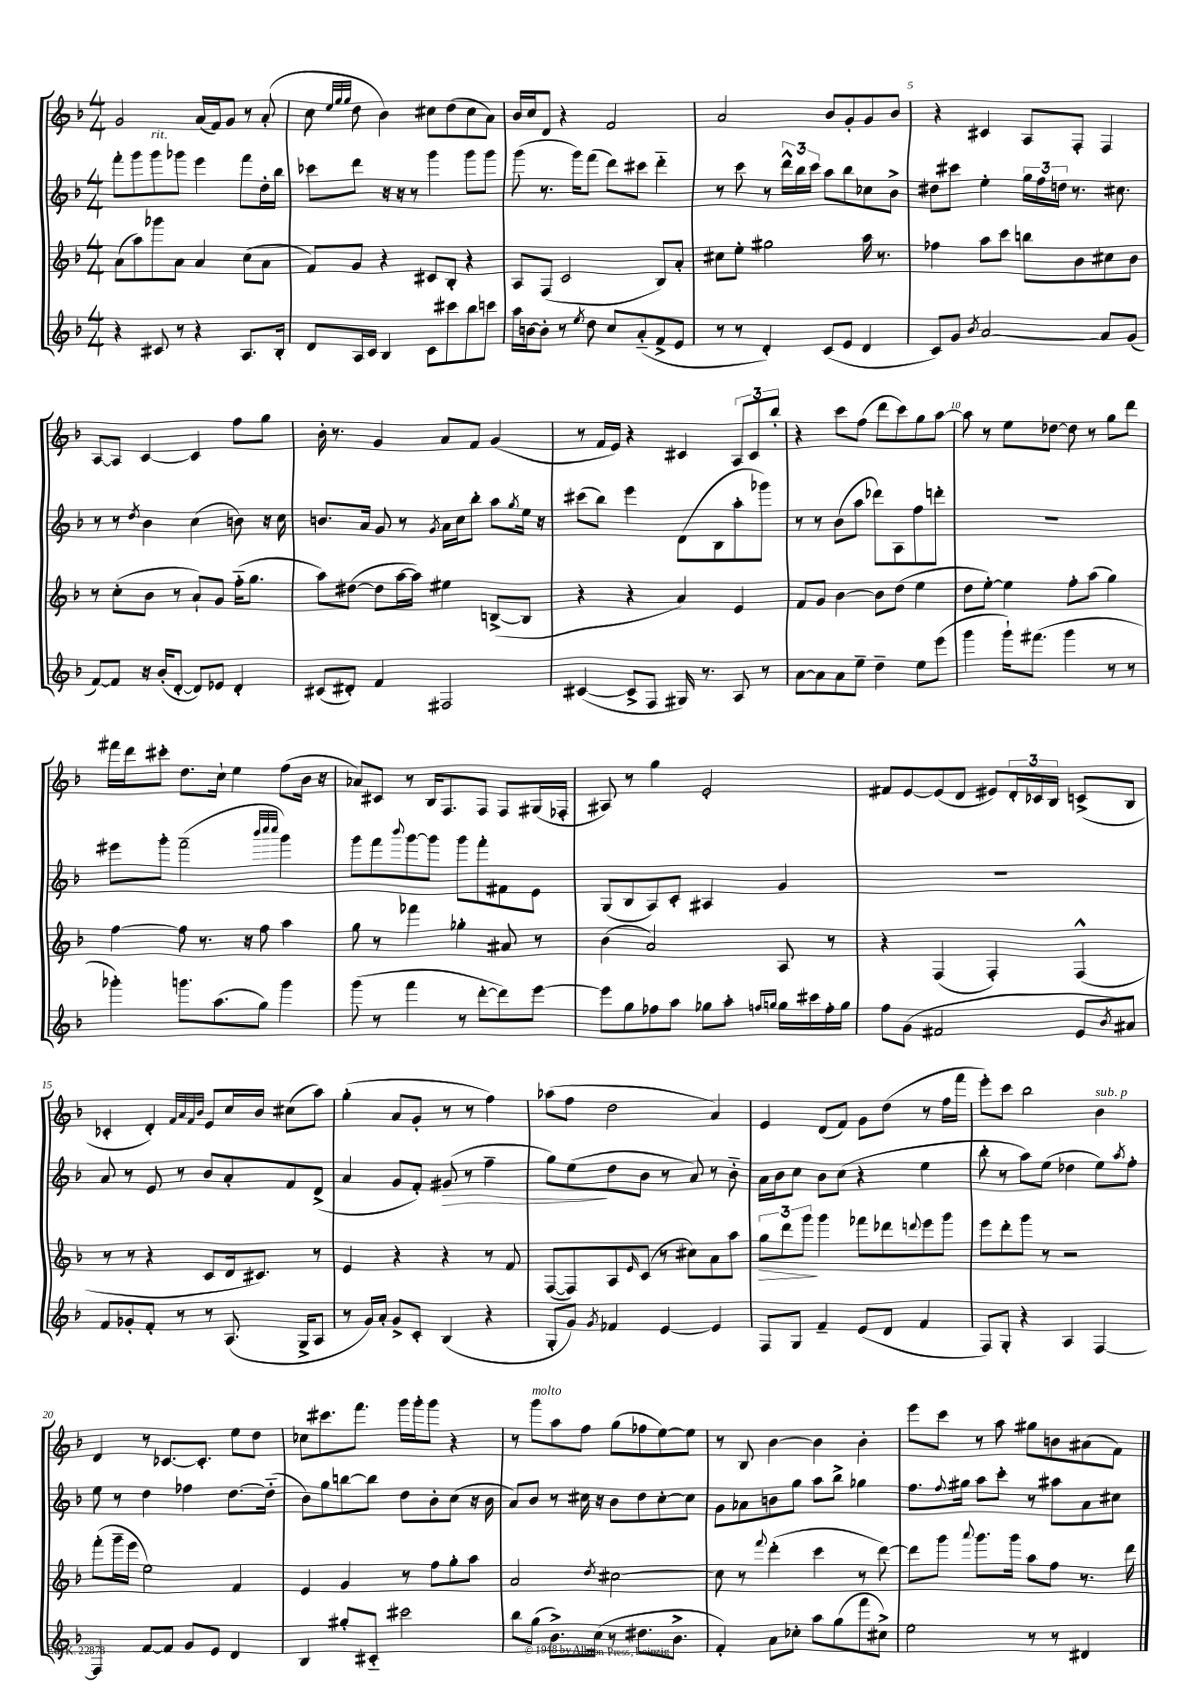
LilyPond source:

<<
\new StaffGroup <<
\new Staff = "s0" {
    \clef treble \key f \major \numericTimeSignature \time 4/4
    g'2 a'16( f'16) g'8 r8 a'8-.( |
    c''8 \grace { e''32 g''32 g''32 } d''8 bes'4) cis''8 d''8( cis''8 a'8) |
    bes'16 c''16 d'8 r4 f'2 |
    a'2 bes'8 g'8-. g'8 bes'8 |
    r4 cis'4 a8 f8-. f4 |
    a8~ a8 c'4~ c'4 f''8 g''8 |
    bes'16-. r8. g'4 a'8 f'8 g'4( |
    r8 f'16 e'16) r4 cis'4 \tuplet 3/2 { a8 cis'8 bes''8-. } |
    r4 c'''8 f''8( d'''8 c'''8) g''8 a''8~ |
    a''8 r8 e''8 des''8~ des''8 r8 g''8 d'''8 |
    fis'''16 d'''16 cis'''8-. d''8. c''16-! e''4 f''8( bes'16 r16 |
    aes'8) cis'8 r8 bes16 f8. f8 f8 gis16( fes16-. |
    ais8) r8 g''4 e'2-. |
    fis'8 e'8~ e'8( d'8 eis'8) \tuplet 3/2 { d'16-. ces'16 bes16 } c'8->( bes8 |
    ces'4-. d'4-.) \grace { f'32 a'32 f'32 bes'32 } e'8 c''16 bes'16 cis''8( a''8) |
    g''4-.( a'8 g'8-. r8 r8 f''4) |
    aes''8( f''8 d''2 a'4) |
    e'4 d'8( f'8) g'8 d''8( r8 f''16 f'''16 |
    e'''8-.) c'''8 bes''2 bes'4^\markup { \italic "sub. p" } |
    d'4 r8 ces'8.~ ces'8.-. e''8 d''8 |
    ces''8 cis'''8. f'''8. g'''16 g'''16-. g'''8 r4 |
    r8 g'''8^\markup { \italic "molto" } a''8 f''8 g''8( fes''8 e''8~) e''8 |
    r8 bes8 bes'4~ bes'4 bes'4-. |
    e'''8 c'''8 r8 a''8 gis''8 b'8 ais'8( f'8) \bar "|." |
}
\new Staff = "s1" {
    \clef treble \key f \major \numericTimeSignature \time 4/4
    f'''8-. g'''8 g'''8^\markup { \italic "rit." } ges'''8 e'''4 f'''8 d''16-. bes''16 |
    ces'''8 d'''8 r16 r16 r8 g'''4 g'''8 g'''8 |
    g'''8( r8. g'''16) f'''8( d'''8) cis'''8 d'''4-_ |
    r8 c'''8 r8 \tuplet 3/2 { d'''16-^ bes''16 c'''16 } a''8 bes''8 ces''8 bes'8-> |
    dis''8 cis'''8 e''4-. \tuplet 3/2 { g''16 f''16 d''16 } r8. cis''8. |
    r8 r8 \acciaccatura { d''8 } bes'4 c''4( b'8) r16 c''16 |
    b'8. a'16 g'8 r8 \acciaccatura { g'8 } a'16 c''16 bes''8-. a''8 \acciaccatura { g''8 } e''16 r16 |
    cis'''8( bes''8) e'''4 d'8( bes8 a''8-. ges'''8) |
    r8 r8 bes'8( a''8 des'''8) a8 f''8 d'''8-. |
    R1 |
    eis'''8 g'''8-. f'''2--( \grace { bes'''32 c''''32 c''''32 } g'''4) |
    g'''8 f'''8 \appoggiatura { bes'''8 } g'''8~ g'''8 g'''8 f'''8-. fis'8 e'8 |
    g8( bes8 a8) c'8-. ais4 g'4 |
    R1 |
    a'8 r8 e'8 r8 bes'8 a'8-. f'8 d'8->( |
    a'4 g'8 f'8-.) gis'8\>( r8 f''4-- |
    g''8) e''8\!( d''8 bes'8 r8 a'8) r8 bes'8-_ |
    a'16 bes'16 c''8 bes'8 c''8( r4 e''4 |
    bes''8-. r8 a''8) e''8( des''4 e''8) \acciaccatura { a''8 } f''8-. |
    e''8 r8 d''4 fes''4 d''8.~ d''16-_( |
    bes'8) g''8 b''8~ b''8 d''8 bes'8-. c''8( r16 bes'16 |
    a'8) bes'8 r8 cis''16 r16 bes'8 d''8 cis''8~-. cis''8 |
    g'8 aes'8 b'8 g''8 a''8 bes''8-> ges''4 |
    f''8. \appoggiatura { f''8 } gis''16 a''8 c'''8-. r8 ais''8 a'8 cis''8 \bar "|." |
}
\new Staff = "s2" {
    \clef treble \key f \major \numericTimeSignature \time 4/4
    a'8( a''8) ges'''8 a'8 a'4 c''8( a'8 |
    f'8) g'8 r4 cis'8 bes8-. r4 |
    a8 f8( c'2 bes8) a'8-. |
    cis''8 e''8-. gis''2 a''16 r8. |
    fes''4 a''8 c'''8 b''8 bes'8 cis''8 bes'8 |
    r8 c''8-.( bes'8 r8 a'8-!) g'8 f''16-_( g''8. |
    a''8) dis''8~( dis''8 a''16~ a''16) eis''4 b8~->( b8 |
    r4 r4 a'4) e'4 |
    f'8 g'8 bes'4~ bes'8 d''8( e''4 |
    d''8 e''8~-.) e''4 f''8-. a''8( g''4) |
    f''4~ f''8 r8. r16 f''8 a''4 |
    g''8 r8 fes'''4 ges''4-. ais'8 r8 |
    bes'4( a'2) a8 r8 |
    r4 f4( f4-.) f4-^( |
    r8 r8 r4 c'8 d'16 cis'8.) r8 |
    e'4 r4 r4 r8 f'8 |
    f8~( f8) a8 \grace { e'16 } c'8( r8 cis''8) a'8 a''8 |
    \tuplet 3/2 { g''8\> d'''8 g'''8\! } g'''4 fes'''8 des'''8 \appoggiatura { d'''8 } e'''8 g'''8 |
    e'''8 d'''8-. g'''8 r8 r2 |
    f'''8-.( g'''16-- e'''16 e''2) f'4 |
    e'4 g'4 r8 f''8 g''8-. a''8 |
    a'2 \acciaccatura { d''8 } cis''2~ |
    cis''8 r8 \appoggiatura { f'''8 } d'''4-.( c'''4 r8 d'''8~) |
    d'''8 g'''8 \appoggiatura { a'''8 } g'''8. g'''16 a''8 f''8 r8. d'''16 \bar "|." |
}
\new Staff = "s3" {
    \clef treble \key f \major \numericTimeSignature \time 4/4
    r4 cis'8 r8 r4 a8. bes16-. |
    d'8 a16 c'16 bes4 c'8 cis'''8 bes''8 c'''8 |
    a''16 b'16~ b'8-. r8 \acciaccatura { e''8 } d''8 c''8 a'8-_( f'8-> e'8 |
    r8 r8 d'4-.) c'8( e'8 d'4 |
    c'8) g'8 \acciaccatura { bes'8 } a'2~ a'8 g'8( |
    f'8~) f'8 r16 bes'16-.( d'8~-. d'8) ees'8 d'4-. |
    cis'8( dis'8-.) f'4 fis2 |
    cis'4~( cis'8-> f8 gis16) r8. a8 r8 |
    a'8~ a'8 a'8 e''8-- d''4-- e''8 e'''8( |
    g'''4 g'''16-!) fis'''8.( g'''4 r8 r8 |
    ges'''4-.) g'''8. a''8.( g''8) g'''4 |
    g'''8( r8 f'''4 r8 d'''8~-. d'''8) e'''8~ |
    e'''8 g''8 fes''8 a''8 ges''8 a''8-. \grace { f''16 g''16 } g''16 cis'''16 f''16-. g''16 |
    f''8 g'8( fis'2 e'8 \acciaccatura { bes'8 } ais'8) |
    f'8 ges'8-. f'8-. r8 r8 a8.( g16-> a8 |
    r8 g'16) a'16-. g'8-> c'8-. bes4( r4 |
    g8-. g'8) \acciaccatura { g'8 } fes'4 e'4~ e'4 |
    f8 g8 f'4-- e'8( d'8 f'4 |
    f8) g8-. r4 a4 f4~ |
    f4 f'8~ f'8 g'8 e'8 d'4 |
    bes4 gis''8-. cis'8-_ cis'''2 |
    bes''8 g''8( bes'8.->) c''16( r8 dis''8. bes'8.-> |
    f'4-.) a'8 ces''8-. a''8 g''8( f'''8 cis''8->) |
    e''2 r8 r8 dis'4 \bar "|." |
}
>>
>>
\layout { \context { \Score \override BarNumber.break-visibility = ##(#f #t #t) barNumberVisibility = #(every-nth-bar-number-visible 5) } }
